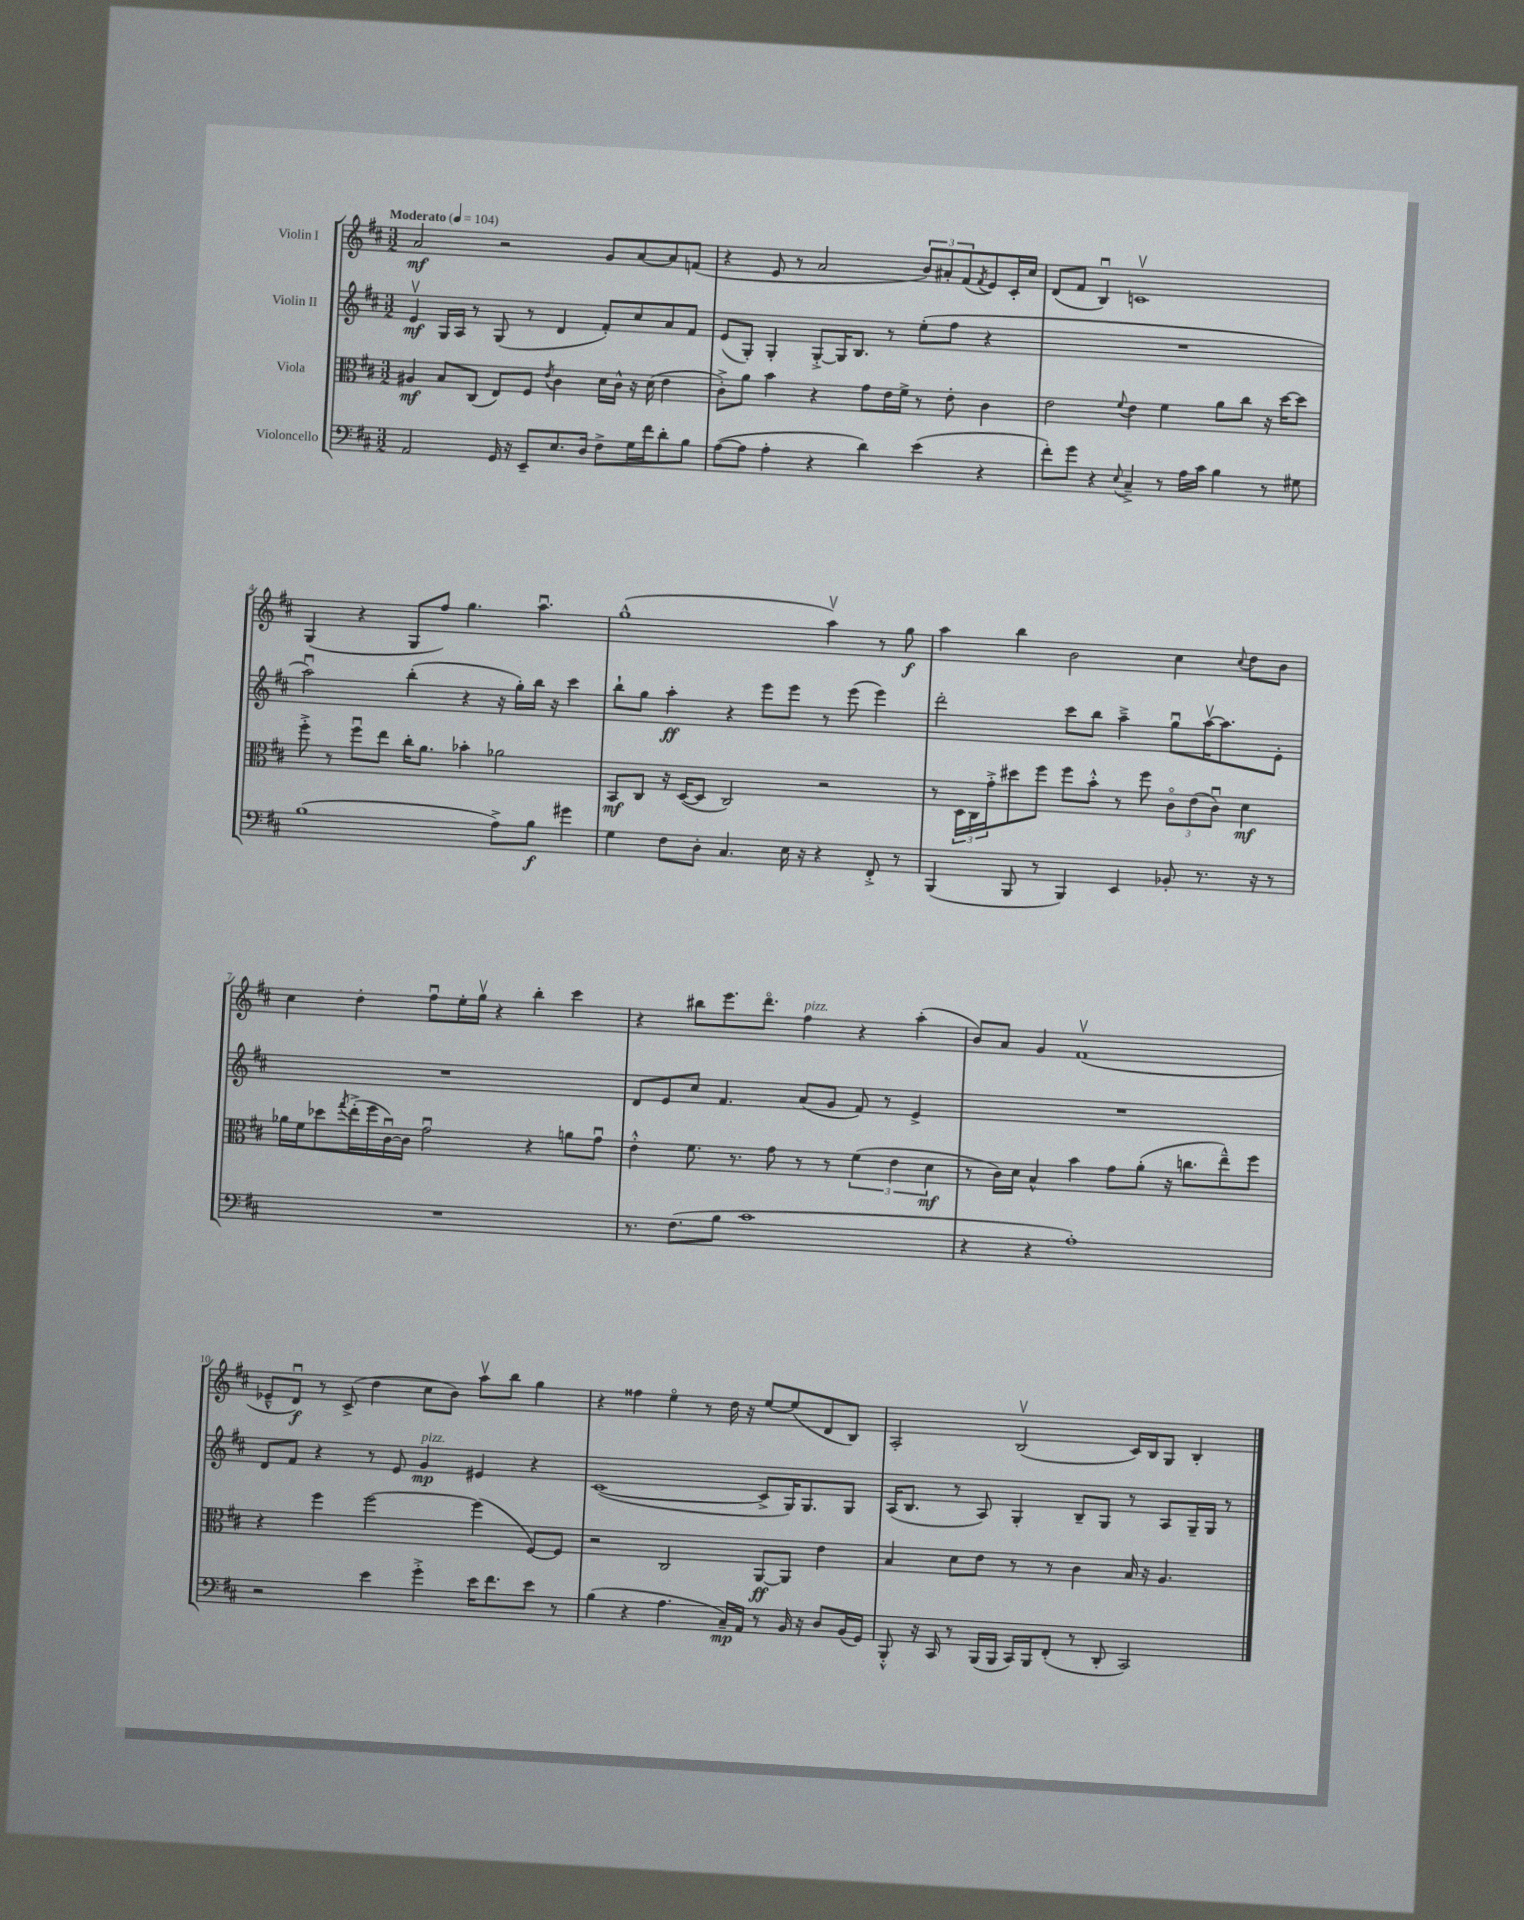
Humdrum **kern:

**kern	**kern	**kern	**kern
*staff4	*staff3	*staff2	*staff1
*clefF4	*clefC3	*clefG2	*clefG2
*k[f#c#]	*k[f#c#]	*k[f#c#]	*k[f#c#]
*M3/2	*M3/2	*M3/2	*M3/2
*MM104	*MM104	*MM104	*MM104
2AA/	4A#/	4ev/	2a/
.	8B/L	16G/LL	.
.	.	16A/JJ	.
.	(8C#/J	8r	.
16GG/	8E/L)	(8G/	2r
16r	.	.	.
8EE~/L	8F#/J	8r	.
.	8qe/	.	.
8.E/	4c#\	4d/	.
16D/Jk	.	.	.
8F#^\L	16d\LL	8f#'/L)	8g/L
.	16c#^^\JJ	.	.
16G\L	16r	8cc#/	[8a/
16f#\J	(16d\	.	.
8d'\	4e\	8a/	8a/]
8B\J	.	8f#/J	(8f/J
=	=	=	=
([8A\L	8c#'^\L)	(8e/L	4r
8A\]J	8a\J	8G'/J)	.
4A'\	4b\	4G'/	8e/
.	.	.	8r
4r	4r	[8G'^/L	2a/
.	.	16G/]K	.
.	.	8.B/J	.
4d\)	8g\L	.	.
.	16e\L	8r	.
.	16f#^\JJ	.	.
(4e\	8r	(8ee'\L	12b/L)
.	.	.	12a#'/
.	8e'\	8ff#\J	.
.	.	.	(12f#/
.	.	.	8qf#/
4r	4c#\	4r	8e/)
.	.	.	16c#'/L
.	.	.	16cc#/JJ
=	=	=	=
8f#'\L)	2e\	1.r	(8d/L
8g\J	.	.	8f#/J
4r	.	.	4Bu/)
8qqE/	8qqf#/	.	.
4C#~^/	4e\	.	1cv
8r	4f#\	.	.
16A\LL	.	.	.
16c#\JJ	.	.	.
4B\	8a\L	.	.
.	8cc#\J	.	.
8r	16r	.	.
.	[16dd\LK	.	.
8G#\	8dd\]J	.	.
=	=	=	=
(1B	8ff#'^\	2aau\)	(4G/
.	8r	.	.
.	8ff#u\L	.	4r
.	8ee\J	.	.
.	16cc#'\LK	(4bb'\	8G/L
.	8.a\J	.	.
.	.	.	8ff#/J)
.	4b-'\	4r	4.gg\
8A^\L)	2a-\	16r	.
.	.	16gg'\LL)	.
8B\J	.	16bb\JJ	4.aau\
.	.	16r	.
4g#\	.	4ccc#\	.
=	=	=	=
4G\	8BB/L	8bb`\L	(1gg^^
.	8C#/J	8gg\J	.
8F#\L	16r	4aa'\	.
.	([16D/LK	.	.
8D'\J	8D/]J	.	.
4.C#/	2C#/)	4r	.
.	.	8eee\L	.
16E\	.	8eee\J	.
16r	.	.	.
4r	2r	8r	4aav\)
.	.	(8eee\	.
8FF#'^/	.	4eee\)	8r
8r	.	.	8gg\
=	=	=	=
(4BBB/	8r	2ddd'\	4aa\
.	24D\LL	.	.
.	24C#\	.	.
.	24g'^\J	.	.
8BBB/	8dd#\	.	4bb\
8r	8ff#\J	.	.
4BBB/)	8ff#\L	8ccc#\L	2b\
.	8b'^^\J	8bb\J	.
4EE/	8r	4aa~^\	.
.	8ff#\	.	.
8BB-'/	12c#o\L	8ggu\L	4cc#\
.	(12e\	.	.
8.r	.	[16aav\K	.
.	12c#u\J)	.	.
.	.	8.aa\]	.
.	.	.	8qqcc#/
.	4d\	.	8dd\L
16r	.	.	.
8r	.	8e'\J	8b\J
=	=	=	=
1.r	16a-\LL	1.r	4cc#\
.	16f#\J	.	.
.	8dd-\	.	.
.	8qgg/	.	.
.	(16ee'^\L	.	4dd'\
.	16ff#\	.	.
.	[16c#u\)	.	.
.	16c#\]JJ	.	.
.	2gu\	.	8ff#u\L
.	.	.	16ee'\L
.	.	.	16ggv\JJ
.	.	.	4r
.	4r	.	4bb'\
.	8a\L	.	4ccc#\
.	8gu\J	.	.
=	=	=	=
8.r	4e'^^\	8d/L	4r
.	.	8e/	.
(8.F#\L	.	.	.
.	8.f#\	8cc#/J	8bb#\L
8B\J	.	4.f#/	8.eee\
.	8.r	.	.
1c#	.	.	.
.	.	.	8.dddo\J
.	8g\	.	.
.	8r	(8a/L	4ff#\
.	8r	8g/J	.
.	(6f#\	8f#/)	4r
.	.	8r	.
.	6e\	.	.
.	.	4e^/	(4aa'\
.	6d\	.	.
=	=	=	=
4r	8r	1.r	8b/L)
.	16c#\LL)	.	8a/J
.	16d\JJ	.	.
4r	4B^^/	.	4g/
1A')	4b\	.	(1f#v
.	8g\L	.	.
.	(8a'\J	.	.
.	16r	.	.
.	8.cc\L	.	.
.	8ee~^^\)	.	.
.	8ff#\J	.	.
=	=	=	=
2r	4r	8d/L	8e-~^^/L
.	.	8f#/J	8du/J)
.	4ff#\	4r	8r
.	.	.	(8c#^/
4e\	[2ff#\	8r	4dd\
.	.	8e/	.
4g'^\	.	4g/	8cc#\L
.	.	.	8b\J)
16e\LK	(4ff#\]	4e#/	8aav\L
8.f#\	.	.	.
.	.	.	8bb\J
8e\J	[8F#/L)	4r	4gg\
8r	8F#/]J	.	.
=	=	=	=
(4B\	2r	([1c#	4r
4r	.	.	4ff##\
4.A\	2C#/	.	4eeo\
.	.	.	8r
16C#~/LL)	.	.	16dd\
16AA/JJ	.	.	16r
8r	[8AA/L	8c#^/]L	[8ee/L
16BB/	8AA/]J	16G/K)	(8ee/]
16r	.	8.G/	.
8D/L	4e\	.	8d/
(16BB/L	.	8G/J	8B/J)
16GG/JJ)	.	.	.
=	=	=	=
8BBB'^^/	4B/	(16A/LK	2A'/
.	.	8.B/J	.
16r	.	.	.
16CC#/	.	.	.
8r	8d\L	8r	.
(16BBB/LL	8e\J	8A/)	.
16BBB/JJ	.	.	.
16CC#/LL)	8r	4G'/	(2Bv/
16BBB/J	.	.	.
(8FF#'/J	8r	.	.
8r	4c#\	8B~/L	.
8DD'/	.	8G/J	.
2CC#/)	16B/	8r	16c#/LL)
.	16r	.	16B/J
.	4.A/	8A/L	8G/J
.	.	16G~/L	4B'/
.	.	16G/JJ	.
.	.	8r	.
==	==	==	==
*-	*-	*-	*-
